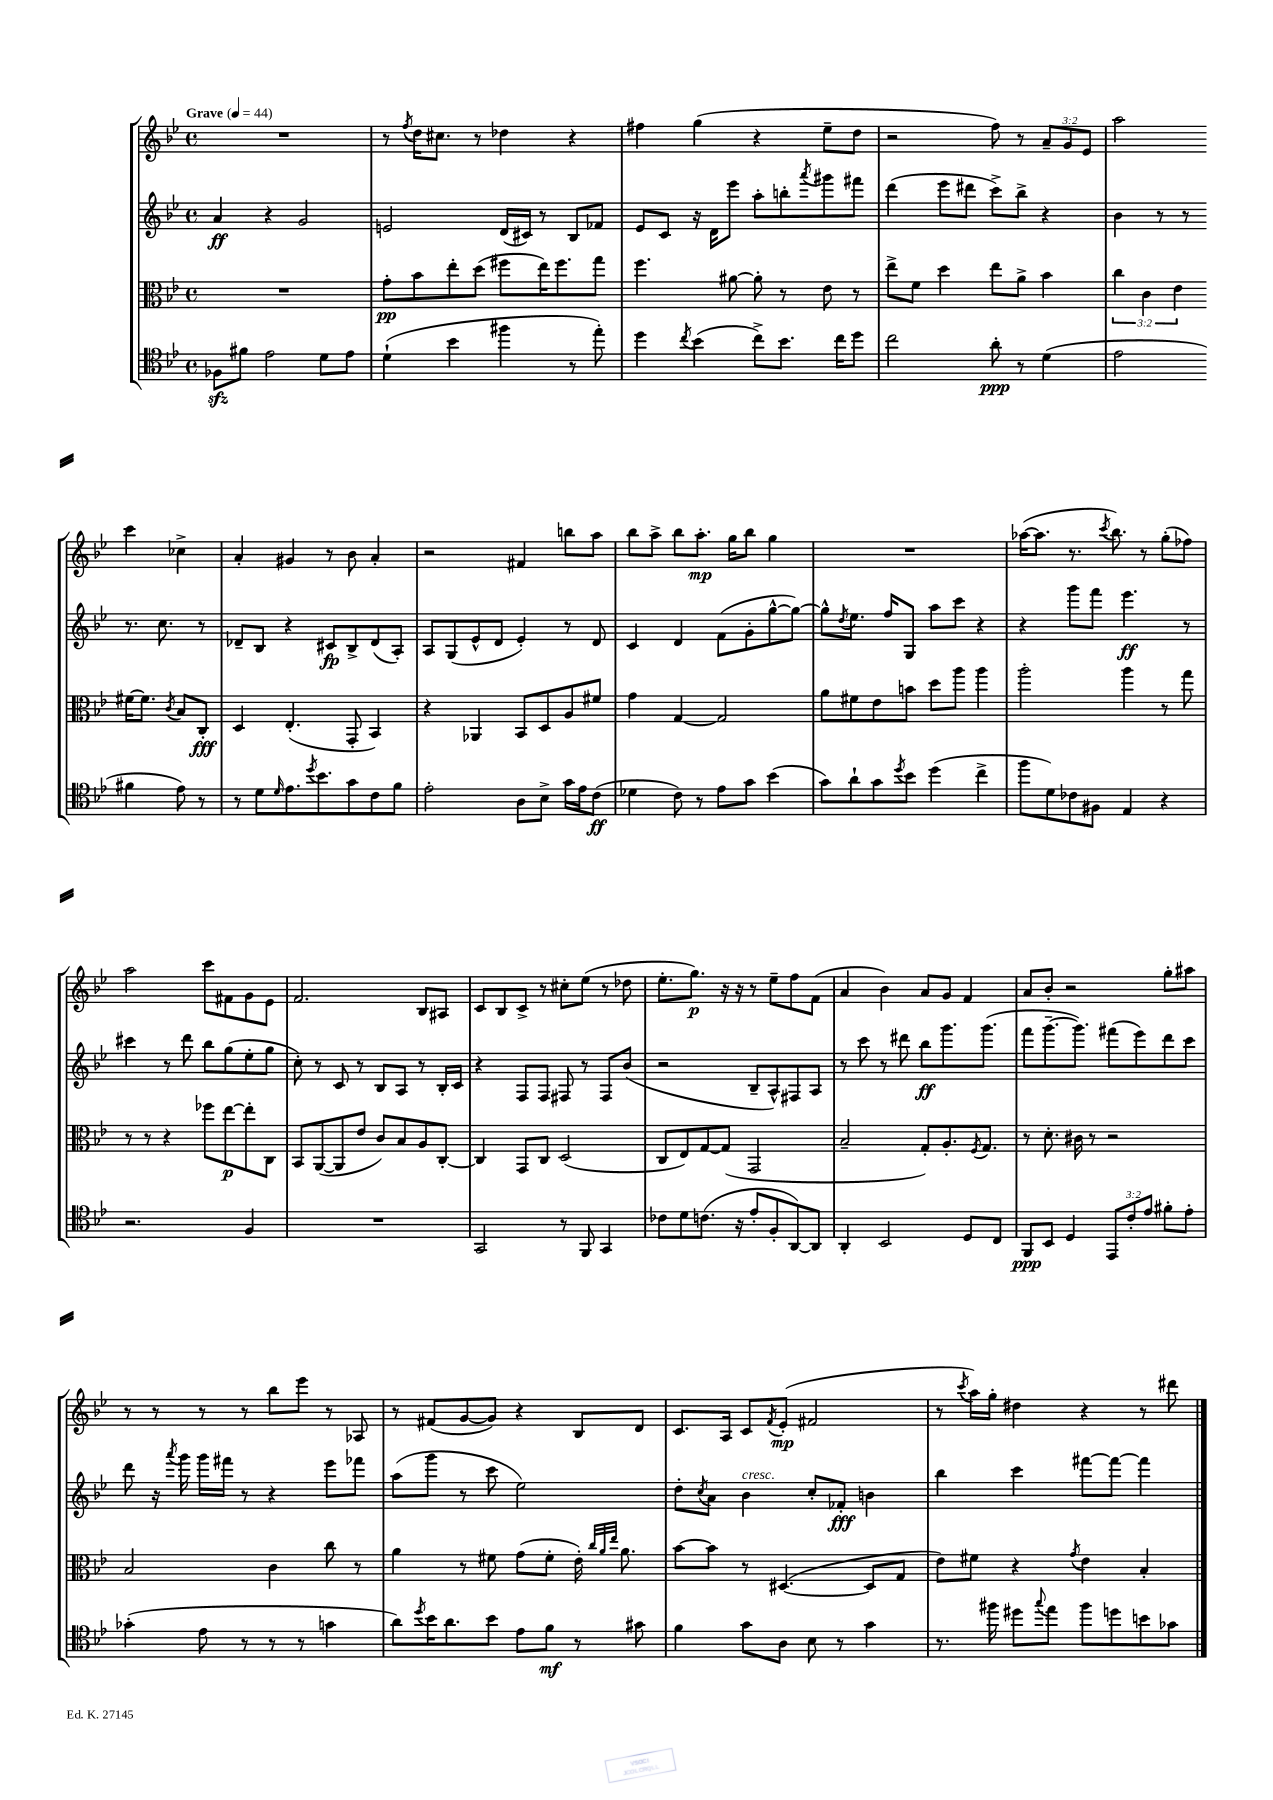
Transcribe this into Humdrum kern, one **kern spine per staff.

**kern	**dynam	**kern	**dynam	**kern	**dynam	**kern	**dynam
*part4	*part4	*part3	*part3	*part2	*part2	*part1	*part1
*staff4	*staff4	*staff3	*staff3	*staff2	*staff2	*staff1	*staff1
*clefC4	*	*clefC3	*	*clefG2	*	*clefG2	*
*k[b-e-]	*	*k[b-e-]	*	*k[b-e-]	*	*k[b-e-]	*
*M4/4	*	*M4/4	*	*M4/4	*	*M4/4	*
*met(c)	*	*met(c)	*	*met(c)	*	*met(c)	*
*MM44	*	*MM44	*	*MM44	*	*MM44	*
=1	=1	=1	=1	=1	=1	=1	=1
!	!	!	!	!	!	!LO:TX:a:B:t=Grave	!
8F-Xzz\L	.	1r	.	4a/	ff	1r	.
8f#X\J	.	.	.	.	.	.	.
2e-\	.	.	.	4r	.	.	.
.	.	.	.	2g/	.	.	.
8d\L	.	.	.	.	.	.	.
8e-\J	.	.	.	.	.	.	.
=2	=2	=2	=2	=2	=2	=2	=2
(4d`\	.	8g'\L	pp	2en/	.	8r	.
.	.	.	.	.	.	8qff/	.
.	.	8b-\	.	.	.	16dd\KL	.
.	.	.	.	.	.	8.cc#X\J	.
4b-\	.	8ee-'\	.	.	.	.	.
.	.	(8dd\J	.	.	.	8r	.
4ff#X\	.	8ff#X\L	.	(16d/LL	.	4dd-X\	.
.	.	.	.	16c#X/JJ)	.	.	.
.	.	16ee-\K)	.	8r	.	.	.
.	.	8.ff#\	.	.	.	.	.
8r	.	.	.	8B-/L	.	4r	.
8ee-'\)	.	8gg\J	.	8f-X/J	.	.	.
=3	=3	=3	=3	=3	=3	=3	=3
4dd\	.	4.ff\	.	8e-/L	.	4ff#X\	.
.	.	.	.	8c/J	.	.	.
8qcc/	.	.	.	.	.	.	.
(4b-\	.	.	.	16r	.	(4gg\	.
.	.	.	.	16d\KL	.	.	.
.	.	[8a#X\	.	8eee-\J	.	.	.
8cc^\L)	.	8a#'\]	.	8aa'\L	.	4r	.
8.b-\J	.	8r	.	8bbn'\	.	.	.
.	.	.	.	8qaaa/	.	.	.
.	.	8e-\	.	8ggg#X\	.	8ee-~\L	.
16cc\KL	.	.	.	.	.	.	.
8dd\J	.	8r	.	8fff#X\J	.	8dd\J	.
=4	=4	=4	=4	=4	=4	=4	=4
2cc\	.	8ee-^\L	.	(4ddd\	.	2r	.
.	.	8f\J	.	.	.	.	.
.	.	4dd\	.	8eee-\L	.	.	.
.	.	.	.	8ddd#X\J	.	.	.
8a'\	ppp	8ee-\L	.	8ccc^\L)	.	8ff\)	.
8r	.	8a^\J	.	8bb-^\J	.	8r	.
(4d\	.	4b-\	.	4r	.	12a~/L	.
.	.	.	.	.	.	12g/	.
.	.	.	.	.	.	12e-/J	.
=5	=5	=5	=5	=5	=5	=5	=5
2e-\	.	6cc\	.	4b-\	.	2aa\	.
.	.	6c\	.	.	.	.	.
.	.	.	.	8r	.	.	.
.	.	6e-\	.	.	.	.	.
.	.	.	.	8r	.	.	.
4f#X\	.	[16f#X\KL	.	8.r	.	4ccc\	.
.	.	8.f#\J]	.	.	.	.	.
.	.	.	.	8.cc\	.	.	.
.	.	8qc/	.	.	.	.	.
8e-\)	.	8B-/L	.	.	.	4cc-X^\	.
8r	.	8C'/J	fff	8r	.	.	.
!!LO:LB:g=z
=6	=6	=6	=6	=6	=6	=6	=6
8r	.	4D/	.	8d-X~/L	.	4a'/	.
8d\L	.	.	.	8B-/J	.	.	.
16qqd/	.	.	.	.	.	.	.
8.e-\	.	(4.E-'/	.	4r	.	4g#X/	.
8qdd/	.	.	.	.	.	.	.
8.b-\	.	.	.	.	.	.	.
.	.	.	.	8c#X/L	fp	8r	.
8g\	.	8GG'/	.	8B-^/	.	8b-\	.
8c\	.	4BB-/)	.	(8d-/	.	4a'/	.
8f\J	.	.	.	8A'/J)	.	.	.
=7	=7	=7	=7	=7	=7	=7	=7
2e-'\	.	4r	.	8A/L	.	2r	.
.	.	.	.	(8G/	.	.	.
.	.	4AA-X/	.	8e-^^/	.	.	.
.	.	.	.	8d/J	.	.	.
8A\L	.	8BB-/L	.	4e-'/)	.	4f#X/	.
8B-^\J	.	8D/	.	.	.	.	.
16g\LL	.	8A/	.	8r	.	8bbn\L	.
16e-\J	.	.	.	.	.	.	.
(8c\J	ff	8f#X/J	.	8d/	.	8aa\J	.
=8	=8	=8	=8	=8	=8	=8	=8
4d-X\	.	4g\	.	4c/	.	8bb-\L	.
.	.	.	.	.	.	8aa^\J	.
8c\)	.	[4G/	.	4d/	.	8bb-\L	.
8r	.	.	.	.	.	8.aa'\J	mp
8e-\L	.	2G/]	.	(8f\L	.	.	.
.	.	.	.	.	.	16gg\KL	.
8g\J	.	.	.	8g'\	.	8bb-\J	.
(4b-\	.	.	.	[8gg^^\	.	4gg\	.
.	.	.	.	8gg\J_)	.	.	.
=9	=9	=9	=9	=9	=9	=9	=9
8g\L)	.	8a\L	.	8gg^^\L]	.	1r	.
.	.	.	.	8qdd/	.	.	.
8a`\	.	8f#X\	.	8.ee-\J	.	.	.
8g\	.	8e-\	.	.	.	.	.
.	.	.	.	16ff/KL	.	.	.
8qdd/	.	.	.	.	.	.	.
8b-\J	.	8bn\J	.	8G/J	.	.	.
(4dd\	.	8dd\L	.	8aa\L	.	.	.
.	.	8aa\J	.	8ccc\J	.	.	.
4cc^\	.	4aa\	.	4r	.	.	.
=10	=10	=10	=10	=10	=10	=10	=10
8ff\L	.	2aa'\	.	4r	.	([16aa-X\KL	.
.	.	.	.	.	.	8.aa-\J]	.
8d\)	.	.	.	.	.	.	.
8c-X\	.	.	.	8ggg\L	.	8.r	.
8F#X\J	.	.	.	8fff\J	.	.	.
.	.	.	.	.	.	8qccc/	.
.	.	.	.	.	.	8.bb-\)	.
4E-/	.	4aa\	.	4.eee-\	ff	.	.
.	.	.	.	.	.	8r	.
4r	.	8r	.	.	.	(8gg'\L	.
.	.	8gg\	.	8r	.	8ff-X\J)	.
!!LO:LB:g=z
=11	=11	=11	=11	=11	=11	=11	=11
2.r	.	8r	.	4ccc#X\	.	2aa\	.
.	.	8r	.	.	.	.	.
.	.	4r	.	8r	.	.	.
.	.	.	.	8ddd\	.	.	.
.	.	8ff-X\L	.	8bb-\L	.	8ccc\L	.
.	.	[8ee-\	p	(8gg\	.	8f#X\	.
4F/	.	8ee-'\]	.	8ee-'\	.	8g\	.
.	.	8C\J	.	8gg\J	.	8e-\J	.
=12	=12	=12	=12	=12	=12	=12	=12
1r	.	8BB-/L	.	8cc'\)	.	2.f/	.
.	.	([8AA/	.	8r	.	.	.
.	.	8AA/]	.	8c/	.	.	.
.	.	8e-/J	.	8r	.	.	.
.	.	8c/L)	.	8B-/L	.	.	.
.	.	8B-/	.	8A/J	.	.	.
.	.	8A/	.	8r	.	8B-/L	.
.	.	[8C'/J	.	16B-'/LL	.	8A#X/J	.
.	.	.	.	16c/JJ	.	.	.
=13	=13	=13	=13	=13	=13	=13	=13
2GG/	.	4C/]	.	4r	.	8c/L	.
.	.	.	.	.	.	8B-/	.
.	.	8GG/L	.	8F/L	.	8c^/J	.
.	.	8C/J	.	8F/J	.	8r	.
8r	.	(2D/	.	8F#X/	.	8cc#X'\L	.
8FF/	.	.	.	8r	.	(8ee-\J	.
4GG/	.	.	.	8F#/L	.	8r	.
.	.	.	.	(8b-/J	.	8dd-X\	.
=14	=14	=14	=14	=14	=14	=14	=14
8c-X\L	.	8C/L	.	2r	.	8.ee-'\L	.
8d\	.	8E-/)	.	.	.	.	.
.	.	.	.	.	.	8.gg\J)	p
(8.cn\J	.	[8G/	.	.	.	.	.
.	.	(8G/J]	.	.	.	16r	.
16r	.	.	.	.	.	16r	.
8e-'/L	.	2GG/	.	8B-~/L	.	8r	.
8F'/	.	.	.	8A^^/)	.	8ee-~\L	.
[8AA/)	.	.	.	8F#X/	.	8ff\	.
8AA/J]	.	.	.	8A/J	.	(8f\J	.
=15	=15	=15	=15	=15	=15	=15	=15
4AA'/	.	2B-~/	.	8r	.	4a/	.
.	.	.	.	8ccc\	.	.	.
2BB-/	.	.	.	8r	.	4b-\)	.
.	.	.	.	8ddd#X\	.	.	.
.	.	8G'/L)	.	8bb-\L	ff	8a/L	.
.	.	8.A'/	.	8.ggg\	.	8g/J	.
8D/L	.	.	.	.	.	4f/	.
.	.	8qF/	.	.	.	.	.
.	.	8.G/J	.	(8.ggg\J	.	.	.
8C/J	.	.	.	.	.	.	.
=16	=16	=16	=16	=16	=16	=16	=16
8FF/L	ppp	8r	.	8fff\L	.	8a/L	.
8BB-/J	.	8.d'\	.	[8.ggg~\	.	8b-'/J	.
4D/	.	.	.	.	.	2r	.
.	.	16c#X\	.	8.ggg\J])	.	.	.
.	.	8r	.	.	.	.	.
12EE-/L	.	2r	.	(8fff#X\L	.	.	.
12c'/	.	.	.	.	.	.	.
.	.	.	.	8eee-\)	.	.	.
12e-/J	.	.	.	.	.	.	.
8f#X'\L	.	.	.	8ddd\	.	8gg'\L	.
8e-'\J	.	.	.	8ccc\J	.	8aa#X\J	.
!!LO:LB:g=z
=17	=17	=17	=17	=17	=17	=17	=17
(4g-X'\	.	2B-/	.	8ddd\	.	8r	.
.	.	.	.	16r	.	8r	.
.	.	.	.	8qaaa/	.	.	.
.	.	.	.	16ggg\	.	.	.
8e-\	.	.	.	16ggg\LL	.	8r	.
.	.	.	.	16fff#X\JJ	.	.	.
8r	.	.	.	8r	.	8r	.
8r	.	4c\	.	4r	.	8bb-\L	.
8r	.	.	.	.	.	8eee-\J	.
4gn\	.	8cc\	.	8eee-\L	.	8r	.
.	.	8r	.	8fff-X\J	.	8A-X/	.
=18	=18	=18	=18	=18	=18	=18	=18
8a\L)	.	4a\	.	(8aa\L	.	8r	.
8qdd/	.	.	.	.	.	.	.
16b-\K	.	.	.	8ggg\J	.	(8f#X/L	.
8.a\	.	.	.	.	.	.	.
.	.	8r	.	8r	.	[8g/	.
8b-\J	.	8f#X\	.	8ccc\	.	8g/J])	.
8e-\L	.	(8g\L	.	2ee-\)	.	4r	.
8f\J	mf	8f#'\J	.	.	.	.	.
8r	.	16e-'\)	.	.	.	8B-/L	.
.	.	32qqcc/LLL	.	.	.	.	.
.	.	32qqa/	.	.	.	.	.
.	.	32qqee-/JJJ	.	.	.	.	.
.	.	8.a\	.	.	.	.	.
8g#X\	.	.	.	.	.	8d/J	.
=19	=19	=19	=19	=19	=19	=19	=19
4f\	.	[8b-\L	.	8dd'\L	.	8.c/L	.
.	.	.	.	8qcc/	.	.	.
.	.	8b-\J]	.	8a\J	.	.	.
.	.	.	.	.	.	16A/Jk	.
!	!	!	!	!LO:TX:a:i:t=cresc.	!	!	!
8g\L	.	8r	.	4b-\	.	8c/L	.
.	.	.	.	.	.	8qf/	.
8A\J	.	([4.D#X/	.	.	.	(8e-'/J	mp
8B-\	.	.	.	8cc'/L	.	2f#X/	.
8r	.	.	.	8f-X'/J	fff	.	.
4g\	.	8D#/L]	.	4bn\	.	.	.
.	.	8G/J	.	.	.	.	.
=20	=20	=20	=20	=20	=20	=20	=20
8.r	.	8e-\L)	.	4bb-\	.	8r	.
.	.	.	.	.	.	8qccc/	.
.	.	8f#X\J	.	.	.	16aa\LL)	.
16ff#X\	.	.	.	.	.	16gg'\JJ	.
8dd#X\L	.	4r	.	4ccc\	.	4dd#X\	.
8qqgg/	.	.	.	.	.	.	.
8ee-\J	.	.	.	.	.	.	.
.	.	8qg/	.	.	.	.	.
8ff#\L	.	4e-\	.	[8fff#X\L	.	4r	.
8ddn\	.	.	.	8fff#\J_	.	.	.
8bn\	.	4B-'/	.	4fff#\]	.	8r	.
8g-X\J	.	.	.	.	.	8ddd#X\	.
==	==	==	==	==	==	==	==
*-	*-	*-	*-	*-	*-	*-	*-
